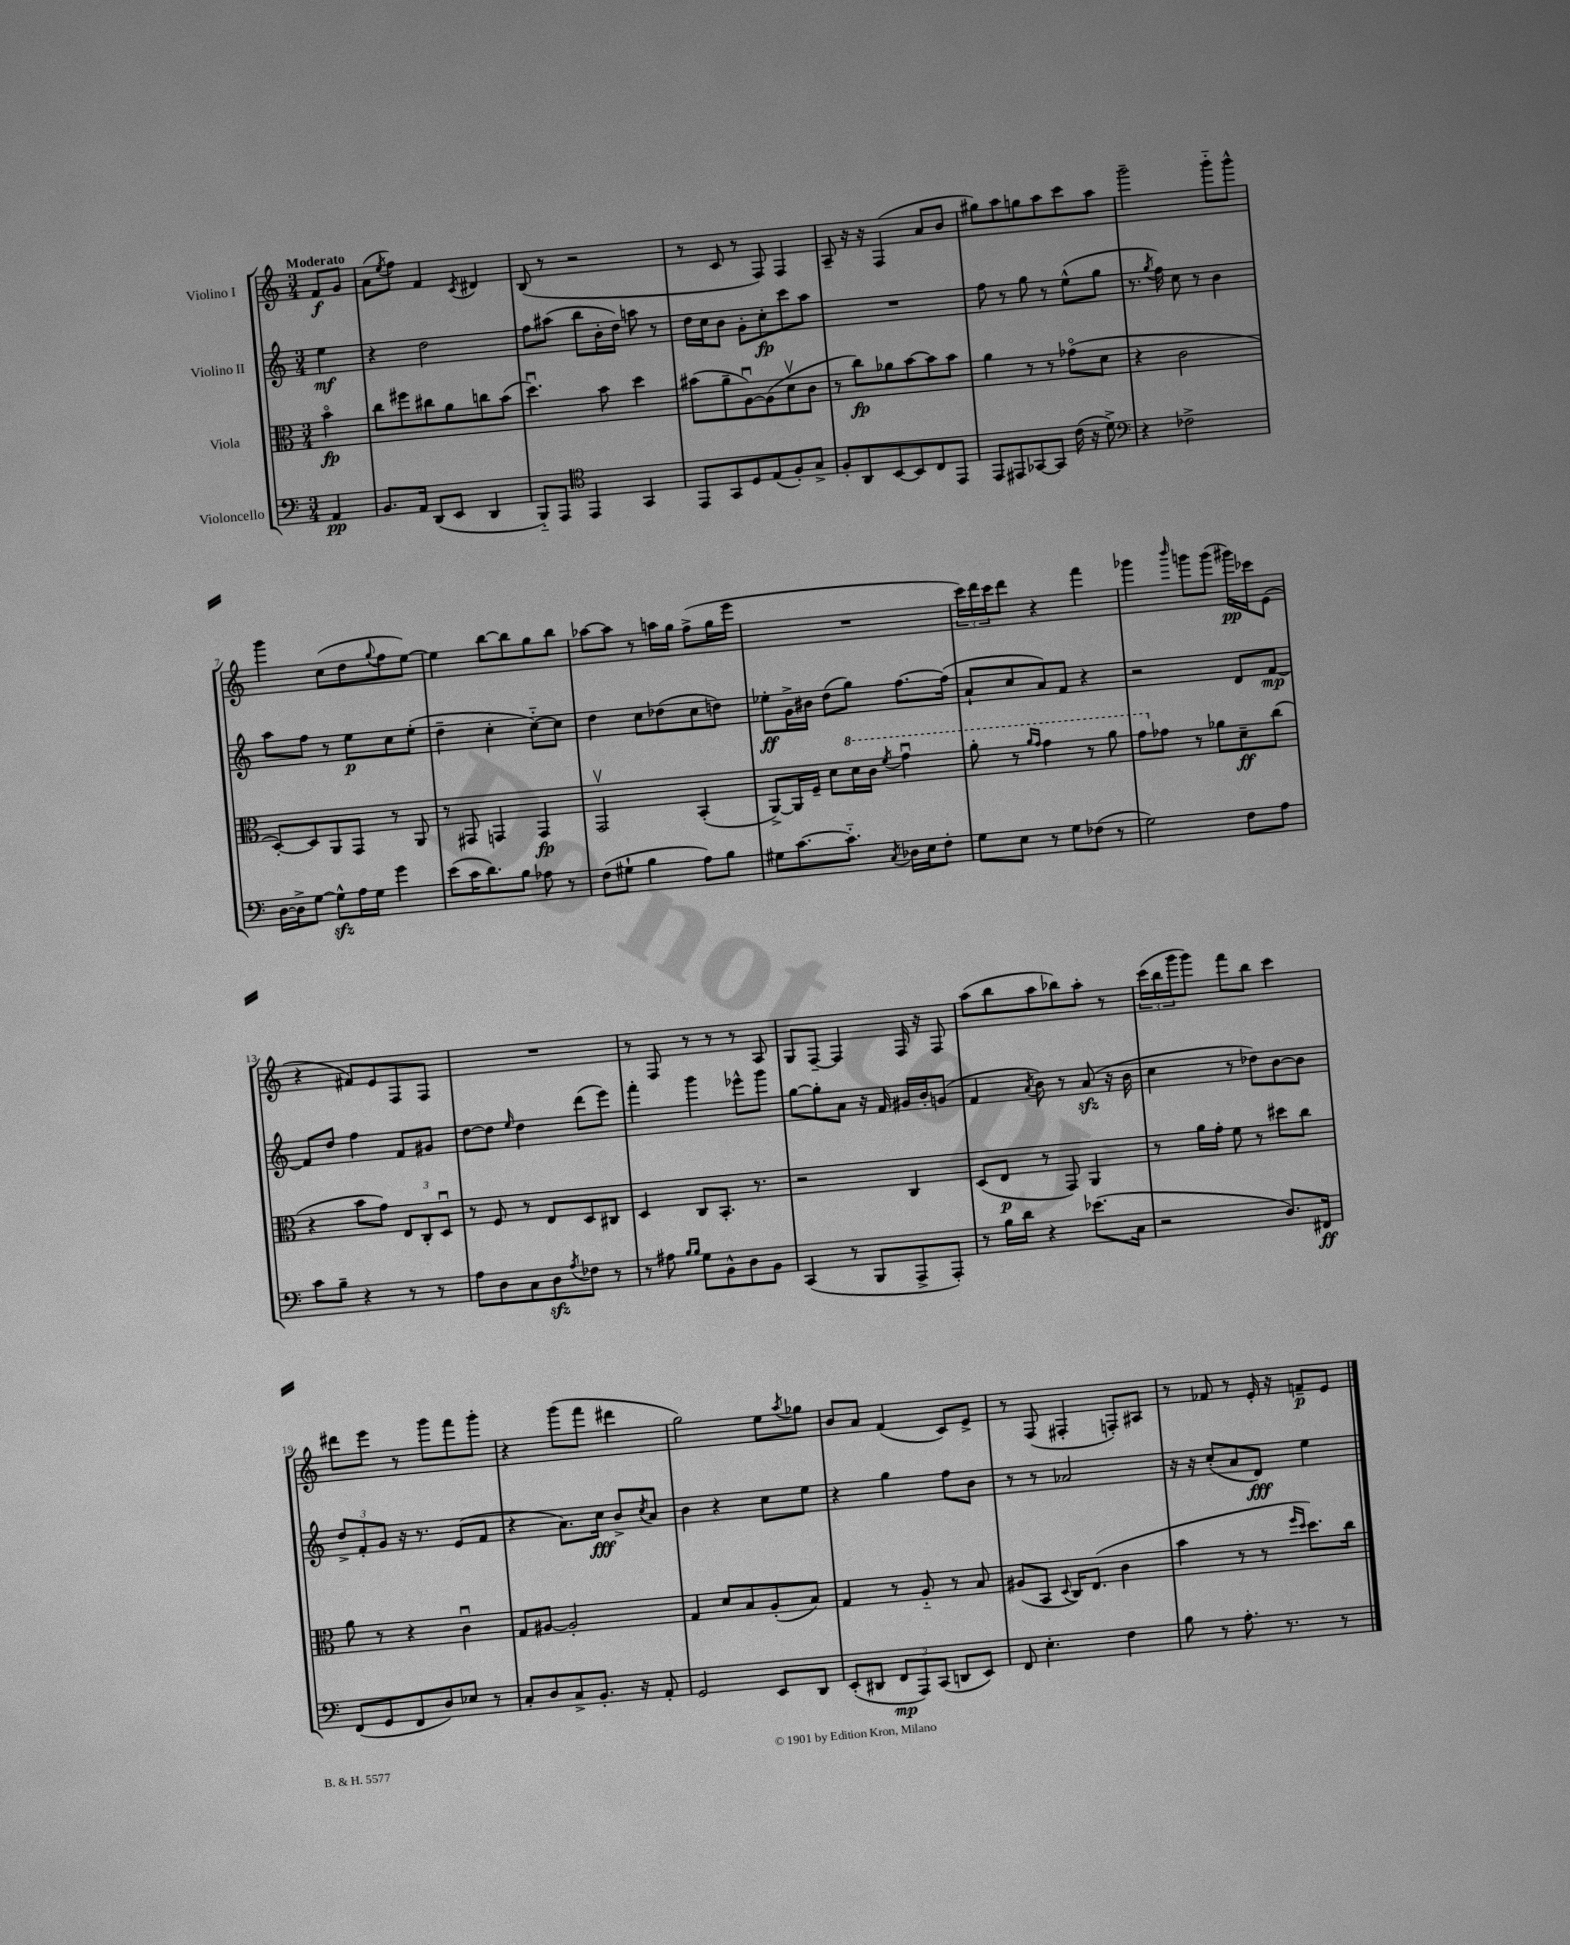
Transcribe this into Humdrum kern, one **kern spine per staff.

**kern	**dynam	**kern	**dynam	**kern	**dynam	**kern	**dynam
*part4	*part4	*part3	*part3	*part2	*part2	*part1	*part1
*staff4	*staff4	*staff3	*staff3	*staff2	*staff2	*staff1	*staff1
*I"Violoncello	*	*I"Viola	*	*I"Violino II	*	*I"Violino I	*
*clefF4	*	*clefC3	*	*clefG2	*	*clefG2	*
*k[]	*	*k[]	*	*k[]	*	*k[]	*
*M3/4	*	*M3/4	*	*M3/4	*	*M3/4	*
=	=	=	=	=	=	=	=
!	!	!	!	!	!	!LO:TX:a:B:t=Moderato	!
4AA/	pp	4b\	fp	4ee\	mf	8f/L	f
.	.	.	.	.	.	8g/J	.
=1	=1	=1	=1	=1	=1	=1	=1
8.BB/L	.	8cc\L	.	4r	.	(8a\L	.
.	.	.	.	.	.	8qee/	.
.	.	8ff#X\	.	.	.	8ff\J)	.
16AA/Jk	.	.	.	.	.	.	.
(8DD/L	.	8cc#X\	.	2dd\	.	4f/	.
8EE/J	.	8a\	.	.	.	.	.
.	.	.	.	.	.	8qc/	.
4DD/	.	8ccn\	.	.	.	4d#X/	.
.	.	(8b\J	.	.	.	.	.
=2	=2	=2	=2	=2	=2	=2	=2
8BBB/L)	.	4.ddu\)	.	8ff\L	.	(8B/	.
8AAA/J	.	.	.	(8aa#X\J	.	8r	.
*clefC4	*	*	*	*	*	*	*
4EE/	.	.	.	8bb\L	.	2r	.
.	.	8b\	.	16b'\L	.	.	.
.	.	.	.	16dd\JJ)	.	.	.
4GG/	.	4dd\	.	8aan\	.	.	.
.	.	.	.	8r	.	.	.
=3	=3	=3	=3	=3	=3	=3	=3
8EE/L	.	(8b#X\L	.	16dd\LL	.	8r	.
.	.	.	.	16cc\J	.	.	.
8GG/	.	8a~\	.	8b\J	.	8c/	.
8D/	.	[8Au\)	.	8g'\L	.	8r	.
(8E/	.	(8A\]	.	8cc'\	fp	8F/)	.
8F'/)	.	8dv\	.	8ccc\	.	4F/	.
8G^/J	.	8c\J	.	8aa\J	.	.	.
=4	=4	=4	=4	=4	=4	=4	=4
8F'/L	.	8r	.	2.r	.	8A~/	.
8AA/	.	8cc\L)	fp	.	.	16r	.
.	.	.	.	.	.	16r	.
[8BB/	.	8a-X\	.	.	.	(4F/	.
8BB/]	.	[8b\	.	.	.	.	.
8C/	.	8b\]	.	.	.	8a/L	.
8EE/J	.	8b\J	.	.	.	8b/J	.
=5	=5	=5	=5	=5	=5	=5	=5
8EE/L	.	4a\	.	8ff\	.	8gg#X\L)	.
8EE#X/	.	.	.	8r	.	8aa\	.
[8GG-X/	.	8r	.	8gg\	.	8ggn\	.
8GG-/J]	.	8r	.	8r	.	8aa\	.
(16c\	.	(8g-X\L	.	(8ee^^\L	.	8ccc\	.
16r	.	.	.	.	.	.	.
8d^\)	.	8d\J	.	8gg\J	.	8aa\J	.
=6	=6	=6	=6	=6	=6	=6	=6
*clefF4	*	*	*	*	*	*	*
4r	.	4r	.	8.r	.	2ggg~\	.
.	.	.	.	8qgg/	.	.	.
.	.	.	.	16ff\)	.	.	.
2F-X^\	.	2c\	.	8cc\	.	.	.
.	.	.	.	8r	.	.	.
.	.	.	.	4b\	.	8ggg\L	.
.	.	.	.	.	.	8ggg^^\J	.
!!LO:LB:g=z
=7	=7	=7	=7	=7	=7	=7	=7
[16D\LL	.	[8D'/L)	.	8aa\L	.	4ggg\	.
16D^\J]	.	.	.	.	.	.	.
[8G\J	.	8D/]	.	8ff\J	.	.	.
8Gzz^^\L]	.	8AA/	.	8r	.	(8cc\L	.
16A\L	.	8GG/J	.	8ee\L	p	8dd\	.
16G\JJ	.	.	.	.	.	.	.
.	.	.	.	.	.	8qqgg/	.
4g\	.	8r	.	8cc\	.	8ff\	.
.	.	8AA/	.	(8ee'\J	.	[8ee\J)	.
=8	=8	=8	=8	=8	=8	=8	=8
(8e\L	.	8r	.	4dd~\	.	4ee\]	.
16c\K	.	8GG#X/	.	.	.	.	.
8.d\)	.	.	.	.	.	.	.
.	.	4GGn/	.	4cc'\	.	[8bb\L	.
8B\J	.	.	.	.	.	8bb\]	.
8A-X\	.	4GG/	fp	[8cc\L)	.	8gg\	.
8r	.	.	.	8cc\J]	.	8bb\J	.
=9	=9	=9	=9	=9	=9	=9	=9
(8F\L	.	2GGv/	.	4dd\	.	[8aa-X\L	.
8G#X`\J	.	.	.	.	.	8aa-\J]	.
4B\	.	.	.	8cc\L	.	8r	.
.	.	.	.	(8dd-X\	.	16aan\LL	.
.	.	.	.	.	.	16gg\JJ	.
8A\L)	.	(4BB'/	.	8cc\	.	(8ff^\L	.
8B\J	.	.	.	8ddn\J)	.	16gg\L	.
.	.	.	.	.	.	16eee\JJ	.
=10	=10	=10	=10	=10	=10	=10	=10
8G#X\L	.	[8AA^/L)	.	8ee-X'\L	ff	2.r	.
[8.c\	.	16AA/L]	.	16g^\L	.	.	.
.	.	16F~/JJ	.	16b#X\JJ	.	.	.
.	.	8d\L	.	(8dd\L	.	.	.
8.c\J]	.	.	.	.	.	.	.
*	*	*8va	*	*	*	*	*
.	.	16dd\L	.	8gg\J)	.	.	.
.	.	16cc\JJ	.	.	.	.	.
8qC/	.	8qff/	.	.	.	.	.
16D-X\LL	.	4ggu\	.	[8.ff\L	.	.	.
16E\J	.	.	.	.	.	.	.
8F'\J	.	.	.	.	.	.	.
.	.	.	.	(16ff\Jk]	.	.	.
=11	=11	=11	=11	=11	=11	=11	=11
8G\L	.	8aa'\	.	8a`/L	.	24ccc\LL)	.
.	.	.	.	.	.	24ddd\	.
.	.	.	.	.	.	24ccc\J	.
8E\J	.	8r	.	8cc/	.	8ddd\J	.
.	.	16qqaa/LL	.	.	.	.	.
.	.	16qqgg/JJ	.	.	.	.	.
8r	.	4gg\	.	8a/)	.	4r	.
8G\L	.	.	.	8f/J	.	.	.
(8F-X\J	.	8r	.	4r	.	4fff\	.
8r	.	8aa\	.	.	.	.	.
=12	=12	=12	=12	=12	=12	=12	=12
2G\)	.	8gg\L	.	2r	.	4ggg-X\	.
*	*	*X8va	*	*	*	*	*
.	.	8g-X\J	.	.	.	.	.
.	.	.	.	.	.	16qqbbb/	.
.	.	8r	.	.	.	8gggn\L	.
.	.	8a-X\L	.	.	.	(8ggg\J	.
8F\L	.	8d~\	ff	8d/L	.	16ggg#X\LL)	pp
.	.	.	.	.	.	16ccc-X\J	.
8A\J	.	(8cc\J	.	[8f/J	mp	(8e\J	.
!!LO:LB:g=z
=13	=13	=13	=13	=13	=13	=13	=13
8c\L	.	4r	.	8f/L]	.	4r	.
8B~\J	.	.	.	8dd/J	.	.	.
4r	.	8b\L	.	4ff\	.	8f#X/L)	.
.	.	8g\J)	.	.	.	8e/	.
8r	.	12E/L	.	8f/L	.	8F/	.
.	.	12C'/	.	.	.	.	.
8r	.	.	.	8g#X/J	.	8F/J	.
.	.	12Du/J	.	.	.	.	.
=14	=14	=14	=14	=14	=14	=14	=14
8A\L	.	8r	.	[8dd\L	.	2.r	.
8D\	.	8F/	.	8dd\J]	.	.	.
.	.	.	.	16qqee/	.	.	.
8C\	.	8r	.	4dd\	.	.	.
8Dzz\	.	8E/L	.	.	.	.	.
8qA/	.	.	.	.	.	.	.
8F-X\J	.	8D/	.	(8ddd\L	.	.	.
8r	.	8C#X/J	.	8eee\J)	.	.	.
=15	=15	=15	=15	=15	=15	=15	=15
8r	.	4D/	.	4fff'\	.	8r	.
8A#X\	.	.	.	.	.	8F/	.
16qqB/LL	.	.	.	.	.	.	.
16qqB/JJ	.	.	.	.	.	.	.
8G\L	.	8C/L	.	4ggg\	.	8r	.
8BB^^\	.	8.BB'/J	.	.	.	8r	.
8D\	.	.	.	8eee-X^^\L	.	8r	.
.	.	8.r	.	.	.	.	.
8BB\J	.	.	.	8ggg\J	.	8A/	.
=16	=16	=16	=16	=16	=16	=16	=16
(4CC/	.	2r	.	[8gg\L	.	8G/L	.
.	.	.	.	8gg'\]	.	[8F~/J	.
8r	.	.	.	8a\J	.	4F/]	.
8BBB/L	.	.	.	16r	.	.	.
.	.	.	.	16f/	.	.	.
8AAA^/	.	4C/	.	16g#X/LL	.	16F/	.
.	.	.	.	16b'/J	.	16r	.
8AAA'/J)	.	.	.	(8gn/J	.	8F/	.
=17	=17	=17	=17	=17	=17	=17	=17
8r	.	(8D/L	.	4f/	.	(8aa\L	.
16B\LL	.	8E/J	p	.	.	8bb\	.
16d\JJ	.	.	.	.	.	.	.
.	.	.	.	8qa/	.	.	.
4r	.	8r	.	8b\)	.	8aa\	.
.	.	8GG/)	.	8r	.	8bb-X\)	.
(8.e-X\L	.	4AA/	.	(8azz/	.	8aa'\J	.
.	.	.	.	16r	.	8r	.
16C\Jk	.	.	.	16b\	.	.	.
=18	=18	=18	=18	=18	=18	=18	=18
2r	.	8r	.	4cc\	.	(24ccc\LL	.
.	.	.	.	.	.	24bb\	.
.	.	.	.	.	.	24ggg\J	.
.	.	16a\LL	.	.	.	8ggg\J)	.
.	.	16g'\JJ	.	.	.	.	.
.	.	8f\	.	8r	.	8fff\L	.
.	.	8r	.	8dd-X\L)	.	8bb\J	.
8.D/L)	.	8dd#X\L	.	[8b\	.	4ccc\	.
.	.	8cc\J	.	8b\J]	.	.	.
16FF#X/Jk	ff	.	.	.	.	.	.
!!LO:LB:g=z
=19	=19	=19	=19	=19	=19	=19	=19
(8FF/L	.	8a\	.	12dd^/L	.	8ddd#X\L	.
.	.	.	.	12f'/	.	.	.
8GG/	.	8r	.	.	.	8eee\J	.
.	.	.	.	12g/J	.	.	.
8FF/	.	4r	.	16r	.	8r	.
.	.	.	.	8.r	.	.	.
8D/)	.	.	.	.	.	8ggg\L	.
8E-X/J	.	4cu\	.	(8e/L	.	8fff\	.
8r	.	.	.	8f/J	.	8ggg'\J	.
=20	=20	=20	=20	=20	=20	=20	=20
8C'/L	.	8G/L	.	4r	.	4r	.
8D/	.	[8A#X/J	.	.	.	.	.
8C^/	.	2A#'/]	.	8.a\L)	.	(8ggg\L	.
8.BB'/J	.	.	.	.	.	8fff\J	.
.	.	.	.	16cc\Jk	fff	.	.
.	.	.	.	8b^/L	.	4ddd#X\	.
16r	.	.	.	.	.	.	.
.	.	.	.	8qcc/	.	.	.
8AA'/	.	.	.	8a/J	.	.	.
=21	=21	=21	=21	=21	=21	=21	=21
2GG/	.	4G/	.	4b\	.	2gg\)	.
.	.	8d/L	.	4r	.	.	.
.	.	8B/	.	.	.	.	.
8EE/L	.	(8A'/	.	8cc\L	.	8ee\L	.
.	.	.	.	.	.	8qaa/	.
8DD/J	.	8B/J)	.	8ee\J	.	8gg-X\J	.
=22	=22	=22	=22	=22	=22	=22	=22
(8EE'/L	.	4G/	.	4r	.	8b/L	.
8DD#X/J	.	.	.	.	.	8a/J	.
12FF/L	mp	8r	.	4gg\	.	(4f/	.
12AAA/)	.	.	.	.	.	.	.
.	.	8A/	.	.	.	.	.
(12CC/J	.	.	.	.	.	.	.
8DDn/L	.	8r	.	8ff\L	.	8c/L)	.
8EE/J)	.	8B/	.	8b\J	.	8e^/J	.
=23	=23	=23	=23	=23	=23	=23	=23
8FF/	.	(8A#X/L	.	8r	.	8r	.
4.E'\	.	8BB/J	.	8r	.	(8F/	.
.	.	8qqD/	.	.	.	.	.
.	.	16C/KL)	.	2a-X/	.	4F#X'/	.
.	.	(8.E/J	.	.	.	.	.
4F\	.	4c\	.	.	.	8Fn'/L)	.
.	.	.	.	.	.	8A#X/J	.
=24	=24	=24	=24	=24	=24	=24	=24
8B\	.	4b\	.	16r	.	8r	.
.	.	.	.	16r	.	.	.
8r	.	.	.	(8cc'/L	.	8f-X/	.
8.A'\	.	8r	.	8a/	.	8r	.
.	.	8r	.	8d/J)	fff	16e'/	.
8.r	.	.	.	.	.	16r	.
.	.	16qqff/LL	.	.	.	.	.
.	.	16qqdd/JJ	.	.	.	.	.
.	.	8.dd\L)	.	4ee\	.	8fn~/L	p
8r	.	.	.	.	.	8e/J	.
.	.	16cc\Jk	.	.	.	.	.
==	==	==	==	==	==	==	==
*-	*-	*-	*-	*-	*-	*-	*-
